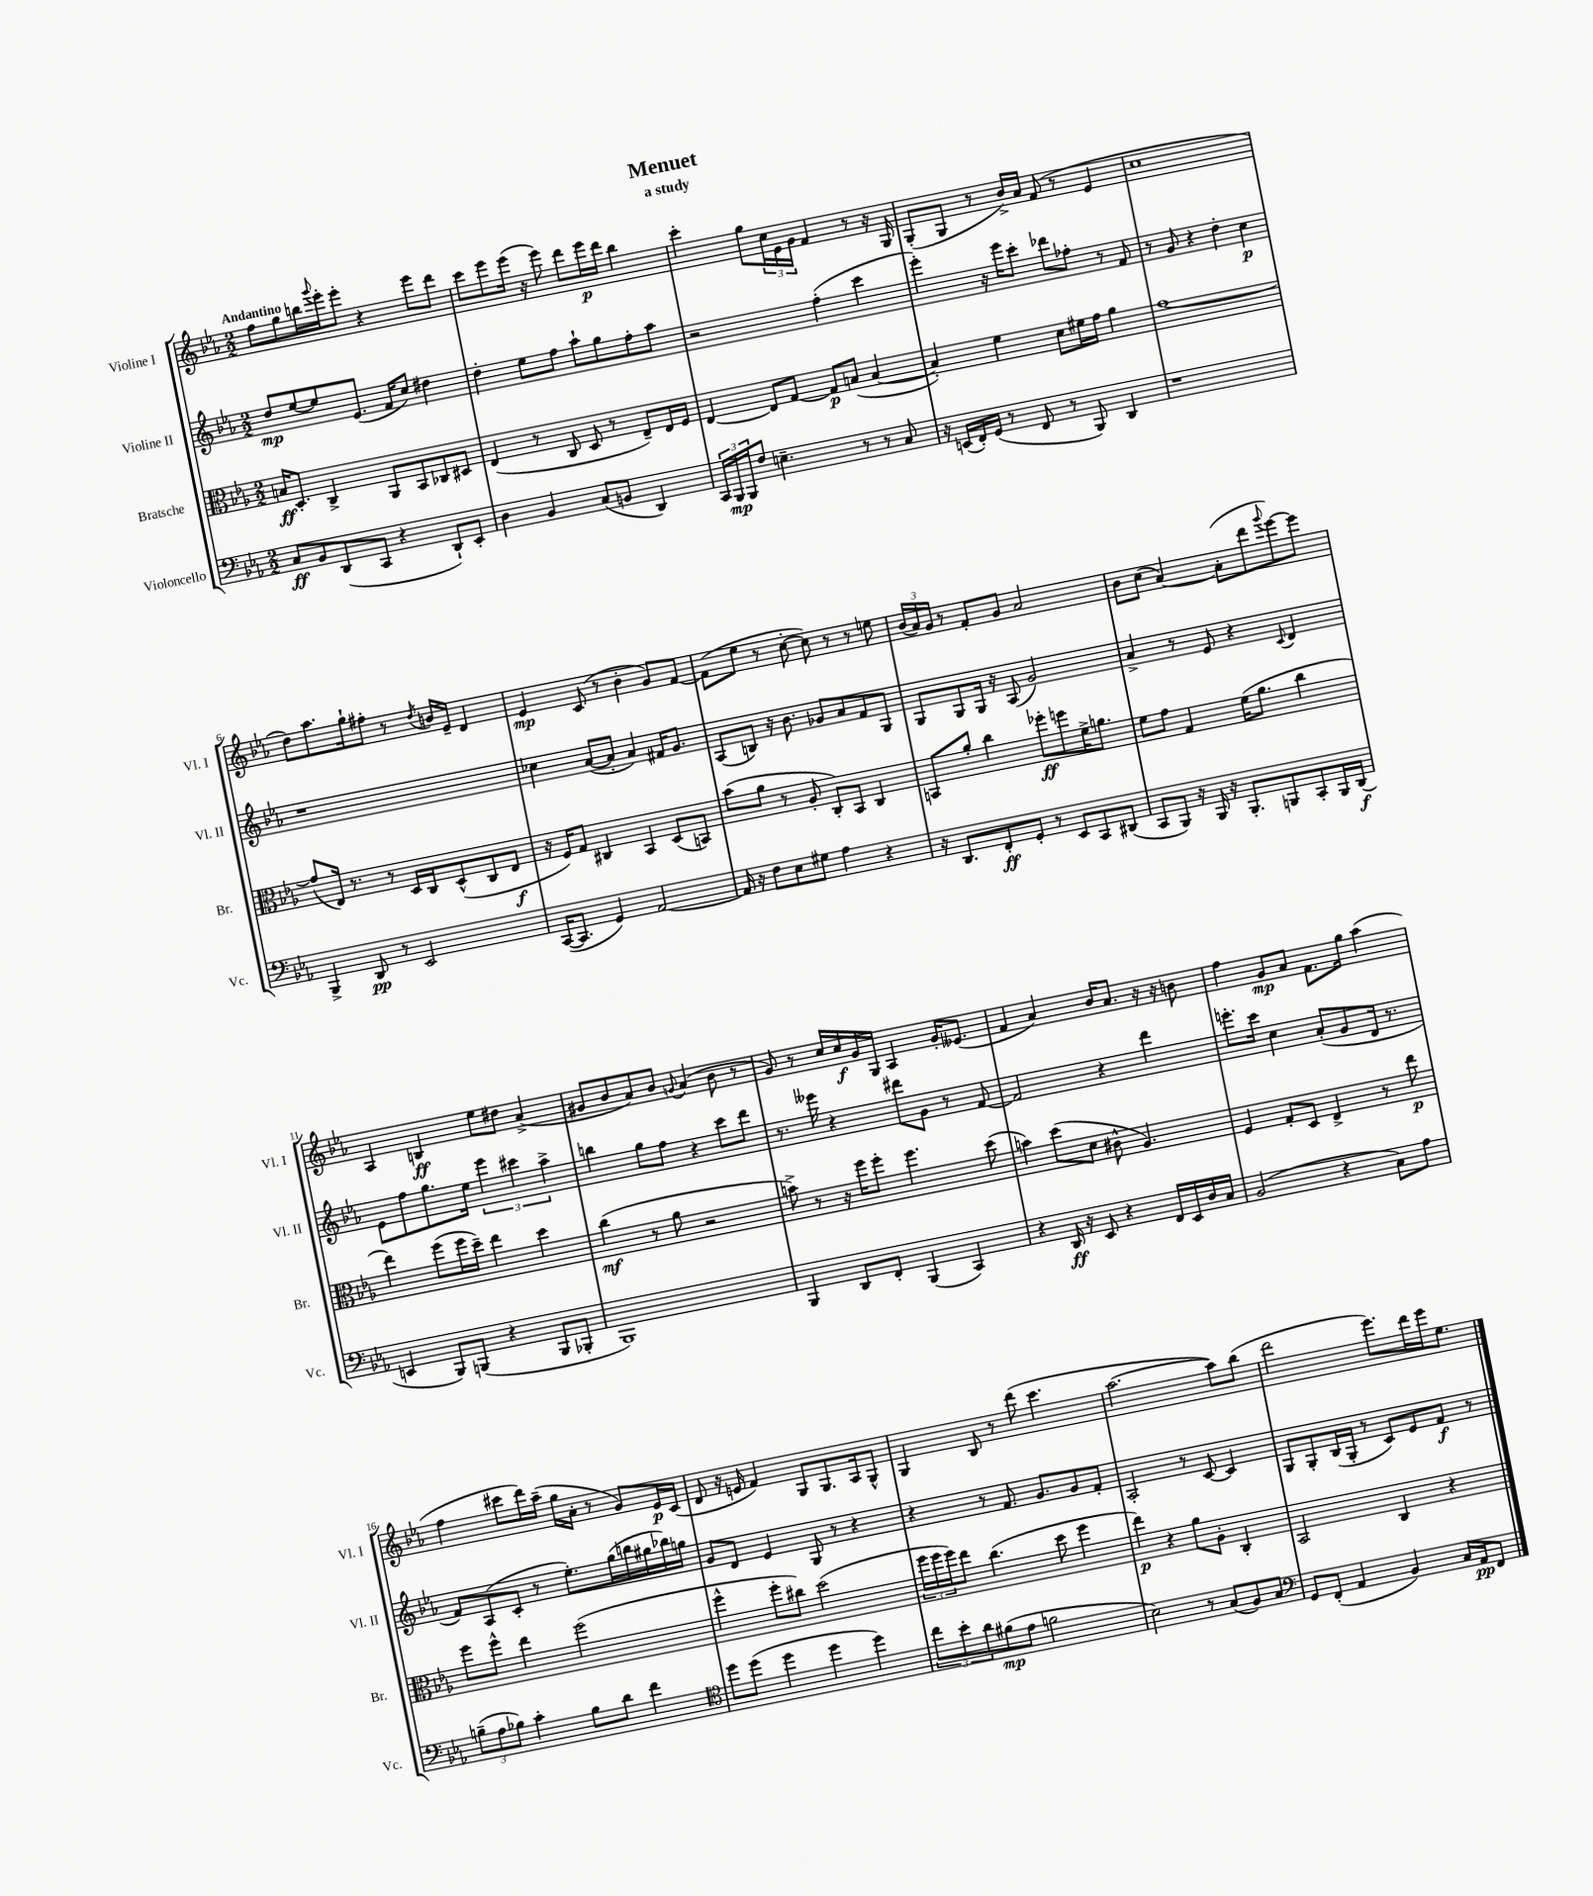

**kern	**dynam	**kern	**dynam	**kern	**dynam	**kern	**dynam
*part4	*part4	*part3	*part3	*part2	*part2	*part1	*part1
*staff4	*staff4	*staff3	*staff3	*staff2	*staff2	*staff1	*staff1
*I"Violoncello	*	*I"Bratsche	*	*I"Violine II	*	*I"Violine I	*
*I'Vc.	*	*I'Br.	*	*I'Vl. II	*	*I'Vl. I	*
*clefF4	*	*clefC3	*	*clefG2	*	*clefG2	*
*k[b-e-a-]	*	*k[b-e-a-]	*	*k[b-e-a-]	*	*k[b-e-a-]	*
*M2/2	*	*M2/2	*	*M2/2	*	*M2/2	*
=1	=1	=1	=1	=1	=1	=1	=1
!	!	!	!	!	!	!LO:TX:a:B:t=Andantino	!
8C/L	ff	16Bn/KL	ff	8dd/L	mp	8ff\L	.
.	.	8.D'/J	.	.	.	.	.
8BB-/	.	.	.	[8ee-/	.	8gg\	.
(8DD/	.	4C^/	.	8ee-/]	.	16bbn\L	.
.	.	.	.	.	.	8qqggg/	.
.	.	.	.	.	.	16eee-'\J	.
8CC/J	.	.	.	(8.e-/J	.	8eee-'\J	.
4r	.	8AA-/L	.	.	.	4r	.
.	.	.	.	16f/KL	.	.	.
.	.	8BB-/	.	8cc/J)	.	.	.
8DD`/L)	.	8C-X/	.	4dd#X\	.	8eee-\L	.
8EE-'/J	.	8D#X/J	.	.	.	8ddd\J	.
=2	=2	=2	=2	=2	=2	=2	=2
4D\	.	(4E-/	.	4dd'\	.	8ccc\L	.
.	.	.	.	.	.	8eee-\	.
4BB-/	.	8r	.	8ee-\L	.	(16eee-\Jk	.
.	.	.	.	.	.	16r	.
.	.	8C/	.	8ff\J	.	8eee-\)	.
(8C/L	.	8D/	.	8aa-`\L	.	8ddd\L	.
8BBn/J	.	8r	.	8gg\	.	16eee-\L	p
.	.	.	.	.	.	16ddd\JJ	.
4DD/)	.	8E-~/L)	.	8ff'\	.	4bb-\	.
.	.	16E-/L	.	8aa-\J	.	.	.
.	.	16F/JJ	.	.	.	.	.
=3	=3	=3	=3	=3	=3	=3	=3
24CC/LL	.	[4E-/	.	2r	.	4ccc'\	.
24BBB-/	mp	.	.	.	.	.	.
24BBB-/J	.	.	.	.	.	.	.
8F/J	.	.	.	.	.	.	.
4.En~\	.	8E-/L]	.	.	.	8gg\L	.
.	.	[8G/J	.	.	.	24cc\L	.
.	.	.	.	.	.	24e-\	.
.	.	.	.	.	.	24g\JJ	.
.	.	8G/L]	p	(4ff'\	.	4f/	.
8r	.	(8Bn/J	.	.	.	.	.
8r	.	[4B/	.	4ccc\	.	8r	.
8C/	.	.	.	.	.	16r	.
.	.	.	.	.	.	16G/	.
=4	=4	=4	=4	=4	=4	=4	=4
16r	.	4B'/])	.	4eee-'\)	.	(8G'/L	.
(16EEn/LL	.	.	.	.	.	.	.
16FF'/)	.	.	.	.	.	8G/J	.
(16GG/JJ	.	.	.	.	.	.	.
8r	.	4f\	.	16r	.	8r	.
.	.	.	.	16eee-\KL	.	.	.
8FF/	.	.	.	8ccc'\J	.	16b-^/LL)	.
.	.	.	.	.	.	16a-/JJ	.
8r	.	8d\L	.	8ddd-X\L	.	(8f/	.
8BBB-/)	.	16f#X\L	.	8ff-X'\J	.	8r	.
.	.	16g\JJ	.	.	.	.	.
4DD/	.	4a-\	.	8r	.	4e-/	.
.	.	.	.	8f/	.	.	.
=5	=5	=5	=5	=5	=5	=5	=5
1r	.	[1g	.	8r	.	1cc	.
.	.	.	.	8g/	.	.	.
.	.	.	.	4r	.	.	.
.	.	.	.	4dd'\	.	.	.
.	.	.	.	4cc\	p	.	.
!!LO:LB:g=z
=6	=6	=6	=6	=6	=6	=6	=6
4BBB-^/	.	(8g/L]	.	1r	.	8dd\L)	.
.	.	16E-/Jk)	.	.	.	8.aa-\	.
.	.	8.r	.	.	.	.	.
8DD/	pp	.	.	.	.	.	.
.	.	.	.	.	.	16gg`\k	.
8r	.	8r	.	.	.	8ff#X'\J	.
2EE-/	.	16D/LL	.	.	.	8r	.
.	.	16C/J	.	.	.	.	.
.	.	.	.	.	.	8qdd/	.
.	.	(8D^^/	.	.	.	16bn/LL	.
.	.	.	.	.	.	16e-~/JJ	.
.	.	8C/	.	.	.	4d/	.
.	.	8E-/J	f	.	.	.	.
=7	=7	=7	=7	=7	=7	=7	=7
([16CC/KL	.	16r	.	4cc-X\	.	4e-/	mp
8.CC/J]	.	16F/KL)	.	.	.	.	.
.	.	8G/J	.	.	.	.	.
4GG/)	.	4C#X/	.	([8a-/L	.	(8c/	.
.	.	.	.	8a-'/J]	.	8r	.
[2AA-/	.	4BB-/	.	4a-/)	.	4b-'\	.
.	.	(8D/L	.	16f#X/KL	.	8g/L)	.
.	.	.	.	8.g/J	.	.	.
.	.	8BBn/J)	.	.	.	[8f/J	.
=8	=8	=8	=8	=8	=8	=8	=8
16AA-/]	.	(8b-\L	.	(8A-/L	.	(8f\L]	.
16r	.	.	.	.	.	.	.
8F\L	.	8a-\J	.	8Bn/J)	.	8ee-\J	.
8E-\	.	8r	.	16r	.	8r	.
.	.	.	.	8.b-\	.	.	.
8G#X\J	.	8A-'/	.	.	.	[8cc'\	.
4A-\	.	8C'/L)	.	8g-X/L	.	8cc\])	.
.	.	8BB-/J	.	8a-/	.	8r	.
4r	.	4C/	.	8f/	.	8r	.
.	.	.	.	8G/J	.	8een\	.
=9	=9	=9	=9	=9	=9	=9	=9
16r	.	8BBn/L	.	8G/L	.	(24b-/LL	.
.	.	.	.	.	.	24a-/)	.
8.DD/L	.	.	.	.	.	.	.
.	.	.	.	.	.	24g/JJ	.
.	.	8a-'/J	.	8G/	.	8r	.
8FF'/	ff	4cc\	.	16G/Jk	.	8f'/L	.
.	.	.	.	16r	.	.	.
8GG'/J	.	.	.	(8A-/	.	8g/J	.
8r	.	8ff-X'\L	ff	2g/)	.	2a-/	.
8EE-/L	.	8ffn\	.	.	.	.	.
8CC/	.	16f^\K	.	.	.	.	.
.	.	8.an\J	.	.	.	.	.
(8DD#X/J	.	.	.	.	.	.	.
=10	=10	=10	=10	=10	=10	=10	=10
8CC/L	.	8f\L	.	4a-^/	.	8b-\L	.
8BBB-/J)	.	8g\J	.	.	.	(8cc\J	.
16r	.	4G/	.	8r	.	[4a-/)	.
16BBB-/	.	.	.	.	.	.	.
16r	.	.	.	8e-/	.	.	.
8.BBB-'/L	.	.	.	.	.	.	.
.	.	(16f\KL	.	4r	.	(8a-'\L]	.
.	.	8.a-\J	.	.	.	.	.
8BBBn/	.	.	.	.	.	8ddd\	.
.	.	.	.	8qqc/	.	8qqggg/	.
8CC'/	.	4cc\	.	4d/	.	[8eee-\)	.
16BBB/L	.	.	.	.	.	8eee-\J]	.
(16DD/JJ	f	.	.	.	.	.	.
!!LO:LB:g=z
=11	=11	=11	=11	=11	=11	=11	=11
4EEn/	.	4ee-\)	.	8e-\L	.	4A-/	.
.	.	.	.	8ff\	.	.	.
8BBB-/L)	.	(8ff\L	.	8.gg\	.	4Bn/	ff
(8BBBn/J	.	16ff\L	.	.	.	.	.
.	.	16dd~\JJ)	.	16ee-\Jk	.	.	.
4r	.	4ee-\	.	6eee-\	.	8ee-\L	.
.	.	.	.	.	.	8dd#X\J	.
.	.	.	.	6ccc#X\	.	.	.
8BBB/L	.	4dd\	.	.	.	(4a-^/	.
.	.	.	.	6aa-^\	.	.	.
8BBB-X'/J	.	.	.	.	.	.	.
=12	=12	=12	=12	=12	=12	=12	=12
1BBB-)	.	(4cc\	mf	4bbn\	.	8g#X/L	.
.	.	.	.	.	.	8b-/	.
.	.	8r	.	8gg\L	.	8a-/)	.
.	.	8a-\	.	8ff\J	.	8b-/J	.
.	.	.	.	.	.	8qqgn/	.
.	.	2r	.	4r	.	(4a-/	.
.	.	.	.	8ccc\L	.	8b-\	.
.	.	.	.	8ddd\J	.	8r	.
=13	=13	=13	=13	=13	=13	=13	=13
4BBB-/	.	8bn^\)	.	8.r	.	8g/)	.
.	.	8r	.	.	.	8r	.
.	.	.	.	16eee--X\	.	.	.
8DD/L	.	16r	.	4r	.	16cc/LL	.
.	.	16ff\KL	.	.	.	16cc/	f
8FF'/J	.	8ff'\J	.	.	.	16g/	.
.	.	.	.	.	.	16G/JJ	.
(4BBB-/	.	4.ff\	.	8ddd#X\L	.	4A-/	.
.	.	.	.	8g\J	.	.	.
4CC/)	.	.	.	8r	.	16g'/KL	.
.	.	.	.	.	.	(8.e--X/J	.
.	.	(8dd\	.	[8f/	.	.	.
=14	=14	=14	=14	=14	=14	=14	=14
4r	.	4bn\)	.	2f/]	.	4f/	.
16DD/	ff	(8dd\L	.	.	.	4a-/)	.
16r	.	.	.	.	.	.	.
8EE-/	.	8d\J	.	.	.	.	.
4r	.	8c#X^^\	.	4r	.	16b-/KL	.
.	.	.	.	.	.	8.a-/J	.
.	.	4.A-/)	.	.	.	.	.
16FF/LL	.	.	.	4ddd\	.	16r	.
16EE-/	.	.	.	.	.	16r	.
16D/	.	.	.	.	.	8bn\	.
16C/JJ	.	.	.	.	.	.	.
=15	=15	=15	=15	=15	=15	=15	=15
(2BB-/	.	4F/	.	8.eeen'\L	.	4ff\	.
.	.	.	.	16ccc\Jk	.	.	.
.	.	8G'/L	.	4cc\	.	8g/L	mp
.	.	8D/J	.	.	.	8a-/J	.
4r	.	4E-^/	.	(8a-'/L	.	8.f\L	.
.	.	.	.	8g/	.	.	.
.	.	.	.	.	.	16gg\Jk	.
8C\L)	.	8r	.	16d/Jk	.	(4aa-\	.
.	.	.	.	8.r	.	.	.
8A-\J	.	8ee-\	p	.	.	.	.
!!LO:LB:g=z
=16	=16	=16	=16	=16	=16	=16	=16
(12Bn~\L	.	8ff\L	.	8f/L)	.	4ff\	.
12A-\	.	.	.	.	.	.	.
.	.	8ff^^\J	.	(8A-/	.	.	.
12B-X\J)	.	.	.	.	.	.	.
4c'\	.	4ee-\	.	8c'/J	.	8ccc#X\L	.
.	.	.	.	8r	.	16ddd\L)	.
.	.	.	.	.	.	(16aa-~\JJ	.
8B-\L	.	(2ff\	.	8.ee-'\L)	.	16gg\LL	.
.	.	.	.	.	.	16a-'\JJ	.
8d\J	.	.	.	.	.	8r	.
.	.	.	.	(16gg\L	.	.	.
4f\	.	.	.	16bbn\	.	8g/L)	.
.	.	.	.	16gg#X\	.	.	.
.	.	.	.	16bb-X\)	.	16e-/L	p
.	.	.	.	16ggn\JJ	.	(16c/JJ	.
=17	=17	=17	=17	=17	=17	=17	=17
*clefC4	*	*	*	*	*	*	*
8dd\L	.	4ff^^\	.	8g/L	.	8d/	.
(8dd\J	.	.	.	8d/J	.	16r	.
.	.	.	.	.	.	16en/	.
4dd\	.	8ff'\L	.	4e-/	.	4f/)	.
.	.	8cc#X\J)	.	.	.	.	.
4dd\	.	(2dd\	.	8G/	.	8G/L	.
.	.	.	.	8r	.	8.G/	.
4dd\)	.	.	.	4r	.	.	.
.	.	.	.	.	.	16A-/k	.
.	.	.	.	.	.	8G^^/J	.
=18	=18	=18	=18	=18	=18	=18	=18
12cc\L	.	24ff\LL	.	4r	.	4G/	.
.	.	24ff\	.	.	.	.	.
12b-'\	.	24ff\J)	.	.	.	.	.
.	.	8ee-\J	.	.	.	.	.
12a-\	.	.	.	.	.	.	.
(8f#X\	mp	(4.cc\	.	8r	.	8B-/	.
8e-\J	.	.	.	8.f/	.	8r	.
2fn\	.	.	.	.	.	(8ddd\	.
.	.	.	.	8.g/L	.	.	.
.	.	8dd\	.	.	.	4.ccc\	.
.	.	4ff\	.	8g/	.	.	.
.	.	.	.	8f'/J	.	.	.
=19	=19	=19	=19	=19	=19	=19	=19
2B-\)	.	4ee-\)	p	2A-'/	.	[2.aa-\	.
.	.	4r	.	.	.	.	.
8r	.	8a-\L	.	8r	.	.	.
(8G/L	.	8A-'\J	.	[8c/	.	.	.
8F/)	.	4C'/	.	4c/]	.	8aa-\L])	.
8G/J	.	.	.	.	.	(8bb-\J	.
=20	=20	=20	=20	=20	=20	=20	=20
*clefF4	*	*	*	*	*	*	*
8GG/L	.	2BB-/	.	8G/L	.	2ddd\	.
(8FF'/J	.	.	.	8G'/	.	.	.
4AA-/	.	.	.	(16B-/L	.	.	.
.	.	.	.	16G'/JJ	.	.	.
.	.	.	.	8r	.	.	.
4BB-/)	.	4C/	.	8c/L)	.	8.eee-\L)	.
.	.	.	.	8e-/	.	.	.
.	.	.	.	.	.	16ddd\L	.
16C/LL	.	4r	.	8f/J	f	16eee-\J	.
16AA-/J	pp	.	.	.	.	8.ee-\J	.
8FF/J	.	.	.	8r	.	.	.
==	==	==	==	==	==	==	==
*-	*-	*-	*-	*-	*-	*-	*-
